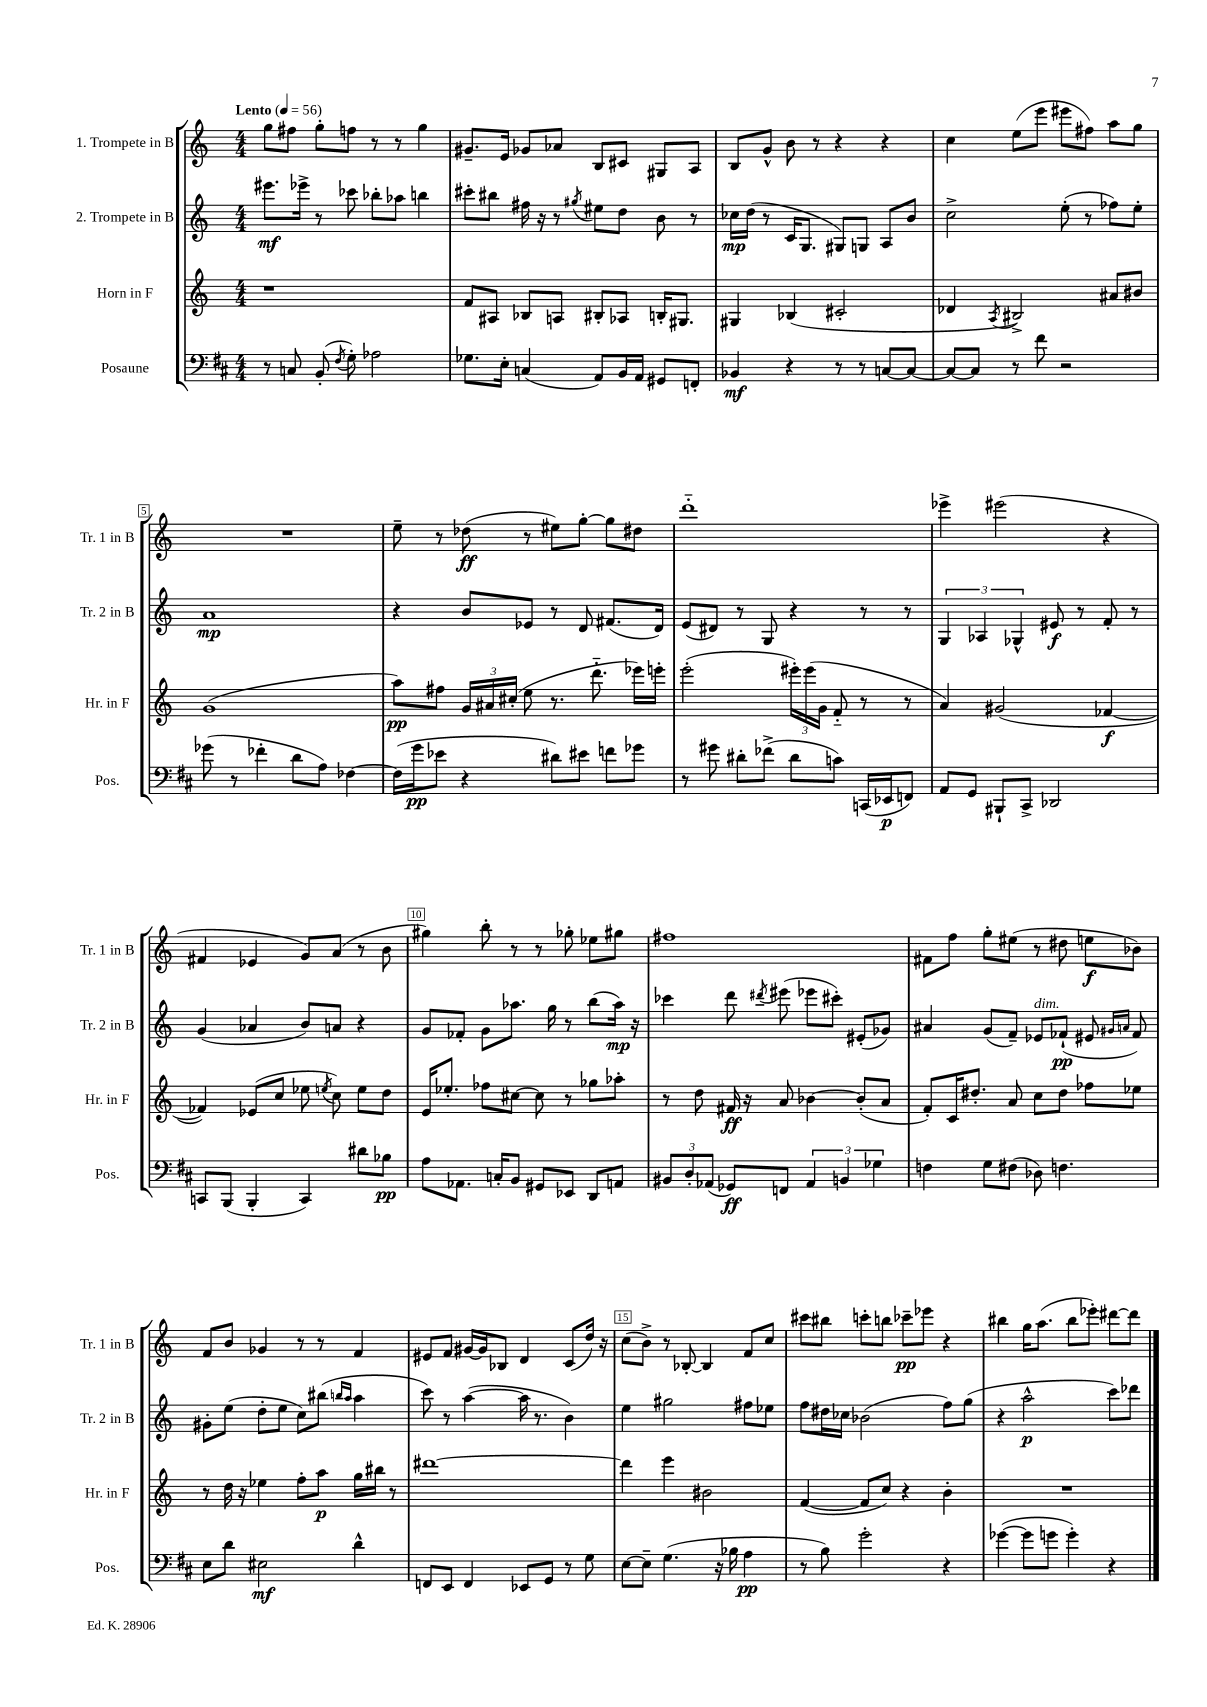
<<
\new StaffGroup <<
\new Staff = "s0" \with { instrumentName = "1. Trompete in B" shortInstrumentName = "Tr. 1 in B" } {
    \clef treble \key c \major \numericTimeSignature \time 4/4 \tempo "Lento" 4 = 56
    \autoBeamOff g''8[ fis''8] g''8[-. f''8] r8 r8 g''4 |
    gis'8.[-- e'16] ges'8[ aes'8] b8[ cis'8] gis8[ a8] |
    b8[ g'8]-^ b'8 r8 r4 r4 |
    c''4 e''8[( e'''8] eis'''8[ fis''8]) a''8[ g''8] |
    R1 |
    e''8-- r8 des''8\ff( r8 eis''8[) g''8]~-. g''8[ dis''8] |
    d'''1-_ |
    ees'''4-> eis'''2( r4 |
    fis'4 ees'4 g'8[) a'8]( r8 b'8 |
    gis''4) b''8-. r8 r8 ges''8-. ees''8[ gis''8] |
    fis''1 |
    fis'8[ f''8] g''8[-. eis''8]( r8 dis''8 e''8[\f bes'8]) |
    f'8[ b'8] ges'4 r8 r8 f'4 |
    eis'8[ f'8] gis'16[~ gis'16 bes8] d'4 c'8[( d''16]) r16 |
    c''8[( b'8]->) r8 bes8~-. bes4 f'8[ c''8] |
    cis'''8[ bis''8] c'''8[-. b''8] ces'''8[--\pp ees'''8] r4 |
    bis''4 g''16[ a''8.]( bis''8[ ees'''8]-.) dis'''8[~ dis'''8] \bar "|." |
}
\new Staff = "s1" \with { instrumentName = "2. Trompete in B" shortInstrumentName = "Tr. 2 in B" } {
    \clef treble \key c \major \numericTimeSignature \time 4/4
    \autoBeamOff eis'''8.[\mf ees'''16]-> r8 ces'''8 bes''8[-. aes''8] b''4 |
    cis'''8[-. bis''8] fis''16 r16 r8 \acciaccatura { gis''8 } eis''8[ d''8] b'8 r8 |
    ces''16[\mp d''16]( r8 c'16[ g8.] gis8[) g8] a8[ b'8] |
    c''2-> e''8-.( r8 fes''8[) e''8]-. |
    a'1\mp |
    r4 b'8[ ees'8] r8 d'8 fis'8.[( d'16]) |
    e'8[( dis'8]) r8 g8 r4 r8 r8 |
    \tuplet 3/2 { g4 aes4 ges4-^ } eis'8\f r8 f'8-. r8 |
    g'4( aes'4 b'8[) a'8] r4 |
    g'8[ fes'8]-. g'8[ aes''8.] g''16 r8 b''8[( aes''16]\mp) r16 |
    ces'''4 d'''8 \acciaccatura { dis'''8 } eis'''8( ees'''8[ cis'''8]-.) eis'8[-.( ges'8]) |
    ais'4 g'8[( f'8]--) ees'8[^\markup { \italic "dim." } fes'8]-!\pp( eis'8 \grace { gis'16[ a'16] } fes'8) |
    gis'8[-. e''8]( d''8[-. e''8] c''8[) bis''8]( \grace { b''16[ a''16] } a''4 |
    c'''8) r8 a''4~( a''16 r8. b'4) |
    e''4 gis''2 fis''8[ ees''8] |
    f''8[ dis''16 ces''16] bes'2( f''8[) g''8]( |
    r4 a''2-^\p c'''8[) des'''8] \bar "|." |
}
\new Staff = "s2" \with { instrumentName = "Horn in F" shortInstrumentName = "Hr. in F" } {
    \clef treble \key c \major \numericTimeSignature \time 4/4
    \autoBeamOff r1 |
    f'8[ ais8] bes8[ a8] bis8[-. aes8] b16[-. gis8.] |
    gis4 bes4( cis'2-. |
    des'4 \acciaccatura { a8 } bis2->) ais'8[ bis'8] |
    g'1( |
    a''8[\pp) fis''8] \tuplet 3/2 { g'16[ ais'16 cis''16]-.( } e''8 r8. d'''8.-_ ees'''16[) e'''16]-. |
    e'''2-.( \tuplet 3/2 { eis'''16[-.) eis'''16( g'16] } f'8-_ r8 r8 |
    a'4) gis'2( fes'4~\f |
    fes'4) ees'8[( c''8] ees''8 \acciaccatura { e''8 } c''8) e''8[ d''8] |
    e'16[ ees''8.]-. fes''8[ cis''8]~ cis''8 r8 ges''8[ aes''8]-. |
    r8 d''8 fis'16\ff r16 a'8 bes'4~ bes'8[-.( a'8] |
    f'8[-.) c'16 dis''8.]-. a'8 c''8[ dis''8] fes''8[ ees''8] |
    r8 d''16 r16 ees''4 f''8[-. a''8]\p g''16[ bis''16] r8 |
    dis'''1~ |
    dis'''4 e'''4 bis'2 |
    f'4~( f'8[ c''8]) r4 b'4-. |
    R1 \bar "|." |
}
\new Staff = "s3" \with { instrumentName = "Posaune" shortInstrumentName = "Pos." } {
    \clef bass \key d \major \numericTimeSignature \time 4/4
    \autoBeamOff r8 c8 b,8-.( \acciaccatura { fis8 } g8-.) aes2 |
    ges8.[ e16]-. c4( a,8[) b,16 a,16] gis,8[ f,8]-. |
    bes,4\mf r4 r8 r8 c8[~ c8]~ |
    c8[~ c8] r8 fis'8 r2 |
    ges'8( r8 fes'4-. d'8[ a8]) fes4~ |
    fes16[( g'16\pp ees'8] r4 dis'8[) eis'8] f'8[ ges'8] |
    r8 gis'8 dis'8[-. fes'8]->( dis'8[ c'8]) c,16[( ees,16\p f,8]) |
    a,8[ g,8] bis,,8[-! cis,8]-> des,2 |
    c,8[ b,,8]( b,,4-. c,4) dis'8[ bes8]\pp |
    a8[ aes,8.] c16[-. b,8] gis,8[ ees,8] d,8[ a,8] |
    \tuplet 3/2 { bis,8[ d8-. aes,8]( } ges,8[\ff) f,8] \tuplet 3/2 { aes,4 b,4 ges4 } |
    f4 g8[ fis8]( des8) f4. |
    e8[ d'8] eis2\mf d'4-^ |
    f,8[ e,8] f,4 ees,8[ g,8] r8 g8 |
    e8[~ e8]-- g4.( r16 bes16 a4\pp |
    r8 b8) g'2-. r4 |
    ges'4~( ges'8[ g'8] g'4-.) r4 \bar "|." |
}
>>
>>
\layout { \context { \Score \override BarNumber.break-visibility = ##(#f #t #t) barNumberVisibility = #(every-nth-bar-number-visible 5) \override BarNumber.stencil = #(make-stencil-boxer 0.1 0.3 ly:text-interface::print) } }
